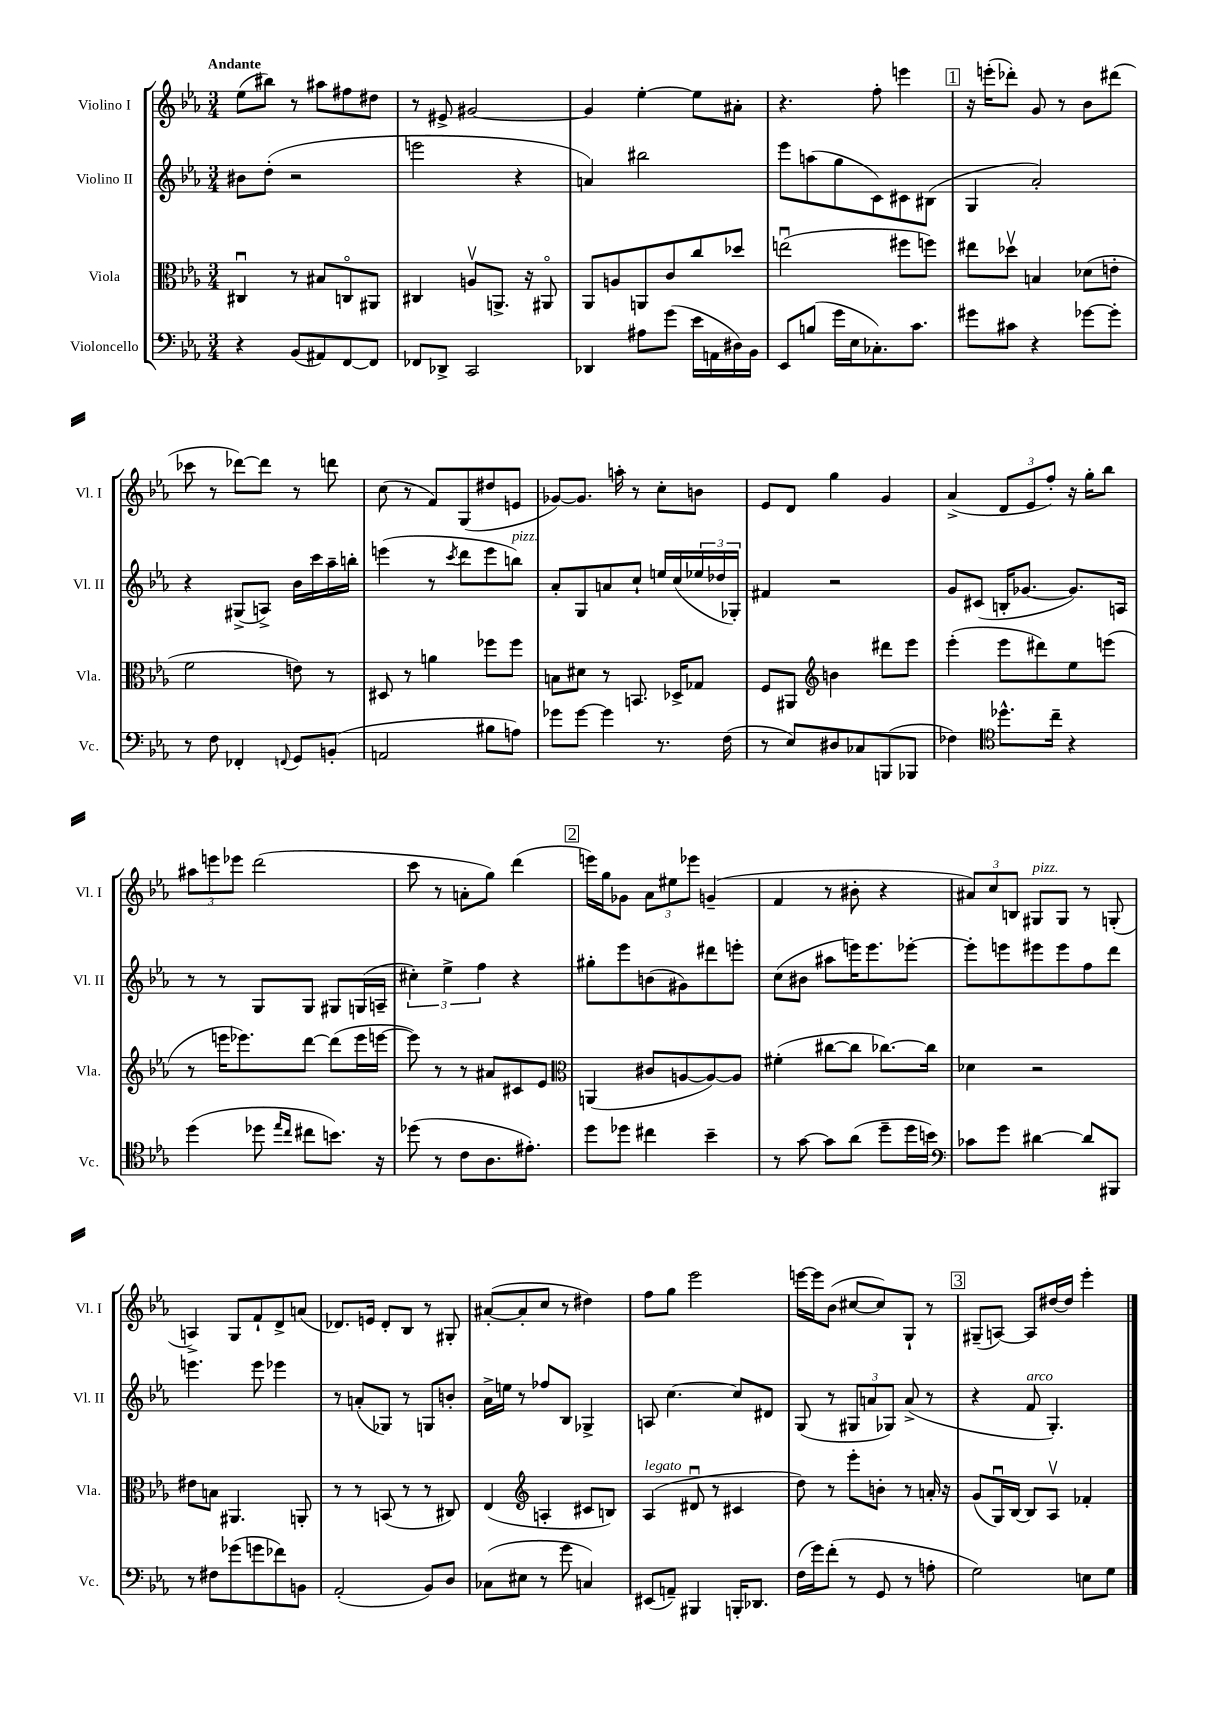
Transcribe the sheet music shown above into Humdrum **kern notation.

**kern	**kern	**kern	**kern
*part4	*part3	*part2	*part1
*staff4	*staff3	*staff2	*staff1
*I"Violoncello	*I"Viola	*I"Violino II	*I"Violino I
*I'Vc.	*I'Vla.	*I'Vl. II	*I'Vl. I
*clefF4	*clefC3	*clefG2	*clefG2
*k[b-e-a-]	*k[b-e-a-]	*k[b-e-a-]	*k[b-e-a-]
*M3/4	*M3/4	*M3/4	*M3/4
=1	=1	=1	=1
!	!	!	!LO:TX:a:B:t=Andante
4r	4C#Xu/	8b#X\L	(8ee-\L
.	.	(8dd'\J	8bb#X\J)
(8BB-/L	8r	2r	8r
8AA#X/)	8B#X/L	.	8aa#X\L
[8FF/	8Cn/	.	8ff#X\
8FF/J]	8AA#X/J	.	8dd#X\J
=2	=2	=2	=2
8FF-X/L	4C#X/	2eeen\	8r
8DD-X^/J	.	.	8e#X^/
2CC/	8Anv/L	.	[2g#X/
.	8.AAn^/J	.	.
.	.	4r	.
.	16r	.	.
.	8AA#X/	.	.
=3	=3	=3	=3
4DD-X/	8AA-/L	4an/)	4g#/]
.	8An/	.	.
8A#X\L	8AAn/	2bb#X\	[4ee-'\
(8g\J	8c/	.	.
16e-\LL	8cc/	.	8ee-\L]
16AAn\	.	.	.
16D#X\)	8dd-X/J	.	8a#X'\J
16BB-\JJ	.	.	.
=4	=4	=4	=4
8EE-/L	(2eenu\	8eee-\L	4.r
(8Bn/J	.	(8aan\	.
16g\LL	.	8gg\	.
16E-\J	.	.	.
8.C-X'\)	.	8c\)	8ff'\
.	8ff#X\L	8c#X\	4eeen\
8.c\J	.	.	.
.	8ffn\J)	(8B#X\J	.
!!LO:REH:place=s1:t=1
=5	=5	=5	=5
8g#X\L	8ee#X\L	4G/	16r
.	.	.	(16eeen'\KL
8c#X\J	8dd-Xv\J	.	8ddd-X'\J)
4r	4Bn/	2a-'/)	8g/
.	.	.	8r
[8g-X\L	(8d-X\L	.	8b-\L
8g-'\J]	8en'\J	.	(8ddd#X\J
!!LO:LB:g=z
=6	=6	=6	=6
8r	2f\	4r	8ccc-X\
8F\	.	.	8r
4FF-X'/	.	(8G#X^/L	[8ddd-X\L)
.	.	8An^/J)	8ddd-\J]
8qqFFn/	.	.	.
8GG/L	8en\)	16b-\LL	8r
.	.	16ccc\	.
(8BBn'/J	8r	16aa-~\	8dddn\
.	.	16bbn'\JJ	.
=7	=7	=7	=7
2AAn/	8D#X/	(4eeen\	(8cc\
.	8r	.	8r
.	4an\	8r	8f/L)
.	.	8qccc/	.
.	.	8ddd\L	(8G/
8B#X\L	8ff-X\L	8eee\	8dd#X/
!	!	!LO:TX:a:i:t=pizz.	!
8An\J)	8ff-\J	8bbn\J)	8en/J
=8	=8	=8	=8
8g-X\L	8Bn\L	8a-'/L	[8g-X/L)
[8g-\J	8d#X\J	8G/	8.g-/J]
4g-\]	8r	8an/	.
.	.	.	16aan'\
.	8.BBn/	8cc`/J	8r
8.r	.	16een/LL	8cc'\L
.	16D-X^/KL	(16cc/	.
.	8G-X/J	24ee-X/	8bn\J
.	.	24dd-X/	.
(16F\	.	.	.
.	.	24G-X'/JJ)	.
=9	=9	=9	=9
8r	8F/L	4f#X/	8e-/L
8E-/L)	8AA#X/J	.	8d/J
*	*clefG2	*	*
8D#X/	4bn\	2r	4gg\
8C-X/	.	.	.
(8BBBn/	8ddd#X\L	.	4g/
8BBB-X/J	8eee-\J	.	.
=10	=10	=10	=10
4F-X\)	(4eee-'\	8g/L	(4a-^/
.	.	(8c#X/J	.
*clefC4	*	*	*
8.dd-X^^\L	8eee-\L	16Bn'/KL	12d/L
.	.	[8.g-X/J	.
.	.	.	12e-/
.	8ddd#X\)	.	.
.	.	.	12ff'/J)
16cc~\Jk	.	.	.
4r	8ee-\	8.g-/L])	16r
.	.	.	16gg'\KL
.	(8eeen\J	.	8bb-\J
.	.	16An/Jk	.
!!LO:LB:g=z
=11	=11	=11	=11
(4dd\	8r	8r	12aa#X\L
.	.	.	12eeen\
.	16eeen\KL	8r	.
.	.	.	12eee-X\J
.	8.eee-X\)	.	.
8dd-X\	.	8G/L	(2ddd\
16qqee-/LL	.	.	.
16qqcc/JJ	.	.	.
8cc#X\L	[8ddd\J	8G/J	.
8.bn\J)	(8ddd\L]	8G#X/L	.
.	16eee-\L	(16Gn/L	.
16r	[16eeen\JJ	16An~/JJ	.
=12	=12	=12	=12
(8dd-X\	8eee\])	6cc#X'\)	8ccc\
8r	8r	.	8r
.	.	6ee-^\	.
8c\L	8r	.	8an'\L
.	.	6ff\	.
8.A-\	8a#X/L	.	8gg\J)
.	8c#X/	4r	(4ddd\
8.e#X'\J)	.	.	.
.	8e-/J	.	.
!!LO:REH:place=s1:t=2
=13	=13	=13	=13
*	*clefC3	*	*
8dd\L	(4AAn/	8gg#X'\L	16eeen\LL)
.	.	.	16gg\J
8dd-X\J	.	8eee-\	8g-X\J
4cc#X\	8c#X/L	(8bn\	12a-\L
.	.	.	12ee#X\
.	[8An/	8g#X\)	.
.	.	.	12eee-X\J
4b-~\	8A/_)	8ddd#X\	(4gn~/
.	8A/J]	8eeen'\J	.
=14	=14	=14	=14
8r	(4f#X'\	(8cc\L	4f/
[8g\	.	8b#X\J	.
8g\L]	[8cc#X\L	8aa#X\L	8r
(8a-\J	8cc#\J]	16eeen\K)	8b#X'\
.	.	8.eee\	.
8dd~\L	[8.cc-X\L)	.	4r
16dd\L	.	[8eee-X'\J	.
16bn\JJ)	16cc-\Jk]	.	.
=15	=15	=15	=15
*clefF4	*	*	*
8c-X\L	4d-X\	8eee-'\L]	12a#X/L)
.	.	.	12cc/
8g\J	.	8eeen\	.
.	.	.	12Bn/J
!	!	!	!LO:TX:a:i:t=pizz.
[4d#X\	2r	8eee#X\	8G#X/L
.	.	8eee#\	8G#/J
8d#/L]	.	8ff\	8r
8BBB#X/J	.	8ddd\J	(8Gn'/
!!LO:LB:g=z
=16	=16	=16	=16
8r	8e#X\L	4.eeen\	4An^/)
8F#X\L	8Bn\J	.	.
(8g-X\	4.AA#X/	.	8G/L
8gn\	.	8eee\	8f`/
8f-X\)	.	4eee-X\	8d^/
8BBn\J	8AAn'/	.	(8an/J
=17	=17	=17	=17
(2AA-'/	8r	8r	8.d-X/L)
.	8r	(8an'/L	.
.	.	.	16en/Jk
.	(8BBn/	8G-X/J)	8d-'/L
.	8r	8r	8B-/J
8BB-/L)	8r	8Gn/L	8r
8D/J	8C#X/)	8bn'/J	8G#X'/
=18	=18	=18	=18
(8C-X\L	(4E-/	16a-^\LL	([8a#X'/L
.	.	16een\JJ	.
8E#X\J	.	8r	8a#'/]
*	*clefG2	*	*
8r	4An'/	8ff-X/L	8cc/J
8g\	.	8B-/J	8r
4Cn/)	8c#X/L	4G-X^/	4dd#X\)
.	8Bn/J)	.	.
=19	=19	=19	=19
!	!LO:TX:a:i:t=legato	!	!
(8EE#X/L	(4A-/	8An/	8ff\L
8AAn~/J)	.	[4.cc\	8gg\J
4BBB#X/	8d#Xu/	.	2eee-\
.	8r	.	.
16BBBn'/KL	4c#X/	8cc/L]	.
8.DD-X/J	.	.	.
.	.	8d#X/J	.
=20	=20	=20	=20
(16F\LL	8dd\)	(8G/	[16eeen\LL
16g\J)	.	.	16eee\J]
(8f'\J	8r	8r	(8b-\J
8r	8eee-'\L	12G#X/L	[8cc#X/L
.	.	12an/	.
8GG/	8bn'\J	.	8cc#/])
.	.	12G-X/J)	.
8r	8r	(8a^/	8G`/J
8An'\	16an'/	8r	8r
.	16r	.	.
!!LO:REH:place=s1:t=3
=21	=21	=21	=21
2G\)	(8g/L	4r	(8G#X~/L
.	16Gu/L)	.	[8An/J)
.	[16B-/JJ	.	.
!	!	!LO:TX:a:i:t=arco	!
.	8B-/L]	8f/	8A/L]
.	8A-v/J	4.G'/)	[16dd#X/L
.	.	.	16dd#/JJ]
8En\L	4f-X'/	.	4eee-'\
8G\J	.	.	.
==	==	==	==
*-	*-	*-	*-
